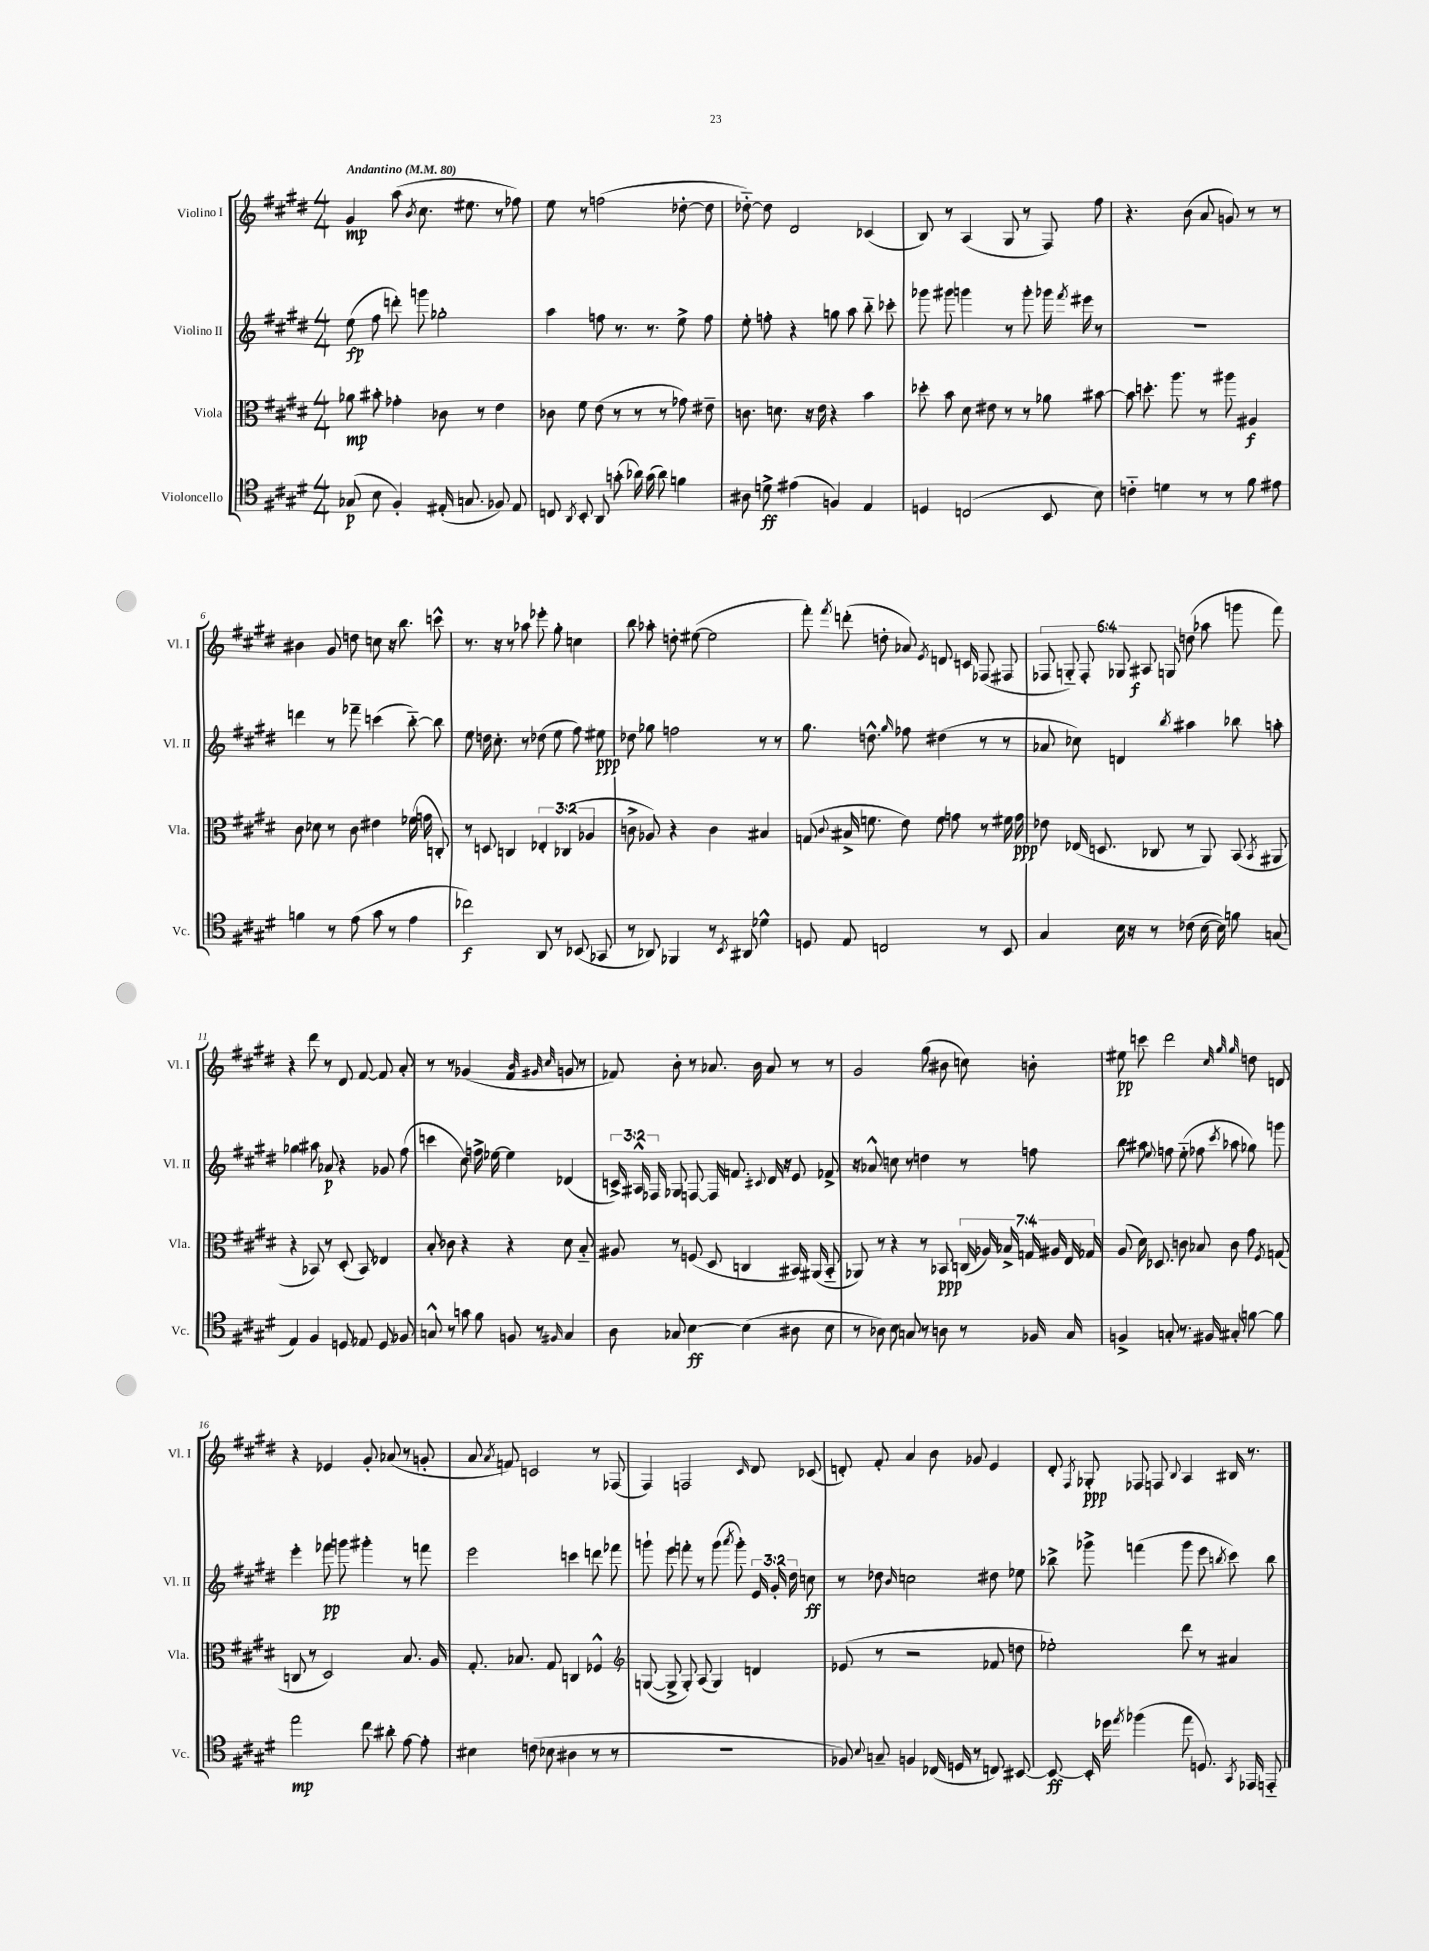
<<
\new StaffGroup <<
\new Staff = "s0" \with { instrumentName = "Violino I" shortInstrumentName = "Vl. I" } {
    \clef treble \key e \major \numericTimeSignature \time 4/4 \override Staff.TupletNumber.text = #tuplet-number::calc-fraction-text \tempo "Andantino" 4 = 80
    \autoBeamOff gis'4\mp a''8( \acciaccatura { b'8 } cis''8. eis''8. r8 fes''8) |
    e''8 r8 f''2( des''8~-. des''8 |
    des''8~-_) des''8 dis'2 ces'4( |
    b8) r8 a4( gis8 r8 fis8) fis''8 |
    r4. b'8( a'8 g'8) r8 r8 |
    bis'4 gis'8 d''8 c''8 r16 b''8. c'''8-^ |
    r8. r16 r8 aes''8 ees'''8-. gis''8-. c''4 |
    b''8 aes''8-. d''8-. eis''8~( eis''2 |
    fis'''8-.) \acciaccatura { fis'''8 } d'''8-.( d''8-. aes'8) \acciaccatura { e'8 } d'8. c'16 fes8( fis8 |
    \tuplet 6/4 { fes8 g8-_) fes8-. ges8 ais8\f g8 } d''8( aes''8 g'''8 fis'''8) |
    r4 dis'''8 r8 dis'8 fis'8~ fis'8 a'8-. |
    r8 r8 ges'4( fis'4 \grace { b'32 gis'32 cis''32 } g'8 r8 |
    fes'8) b'8-. r8 aes'8. b'16 aes'8 r8 r8 |
    gis'2 gis''8( bis'8 c''8) b'8-. |
    eis''8\pp c'''8 dis'''2 \grace { cis''32 gis''32 gis''32 } d''8 d'8 |
    r4 ees'4 gis'8-. aes'8( r8 g'8-. |
    a'8 \acciaccatura { a'8 } f'8) c'2 r8 fes8( |
    fis4) f2 \grace { cis'16 } dis'8 ces'8( |
    d'8-.) fis'8-. a'4 b'8 ges'8 e'4 |
    dis'8-. \acciaccatura { fis8 } ges8-.\ppp fes8 f8 \appoggiatura { b8 } a4 bis16 r8. \bar "|." |
}
\new Staff = "s1" \with { instrumentName = "Violino II" shortInstrumentName = "Vl. II" } {
    \clef treble \key e \major \numericTimeSignature \time 4/4 \override Staff.TupletNumber.text = #tuplet-number::calc-fraction-text
    \autoBeamOff e''8\fp( fis''8 d'''8-.) g'''8 ges''2-. |
    a''4 f''8 r8. r8. e''8-> f''8 |
    e''8-. f''8-. r4 g''8 a''8 b''8-_ ces'''8-. |
    ges'''8 gis'''8 g'''4 r8 g'''8-. ges'''16 \acciaccatura { fis'''8 } eis'''16 r8 |
    R1 |
    d'''4 r8 fes'''8-- c'''4( b''8~-_) b''8 |
    e''8 d''16 cis''8.-. r8 des''8( e''8 fis''8) eis''8\ppp |
    des''8 ges''8 f''2 r8 r8 |
    gis''8. d''8.-^ \grace { gis''16 } fes''8 dis''4( r8 r8 |
    aes'8 ces''8) d'4 \acciaccatura { b''8 } ais''4 bes''8 a''8-. |
    ges''4 ais''8 aes'8\p r4 ges'8 fis''8( |
    c'''4 cis''8) f''16-> ees''16~ ees''4 des'4( |
    \tuplet 3/2 { c'16->) ais16-^ fes16 } ges8 f8~ f16 f'8. \appoggiatura { cis'8 } dis'16 r16 e'8 fes'8-> |
    r16 aes'8.-^ c''8 r8 d''4 r8 f''8 |
    b''8 ais''8 \appoggiatura { e''8 } f''8 e''8-_( fes''8 \acciaccatura { cis'''8 } aes''8 ges''8) g'''8 |
    e'''4-. fes'''8\pp g'''8 gis'''4-. r8 f'''8 |
    e'''2 c'''4 d'''8 fes'''8 |
    g'''8-! e'''8 f'''8-. r8 g'''8( \acciaccatura { a'''8 } g'''8-.) \tuplet 3/2 { e'16 gis'16-. dis''16 } c''8\ff |
    r8 des''8 \grace { b'16 } c''2 dis''8 ees''8 |
    bes''8-> ges'''8-> f'''4( ges'''8 e'''8 \acciaccatura { b''8 } cis'''8) b''8 \bar "|." |
}
\new Staff = "s2" \with { instrumentName = "Viola" shortInstrumentName = "Vla." } {
    \clef alto \key e \major \numericTimeSignature \time 4/4 \override Staff.TupletNumber.text = #tuplet-number::calc-fraction-text
    \autoBeamOff aes'8\mp bis'8-. ges'4-. ces'8 r8 e'4 |
    ces'8 fis'8 e'8( r8 r8 r8 ges'8) eis'8-- |
    c'8. d'8. r16 e'16 r4 b'4 |
    des''8-. b'8 dis'8 eis'8 r8 r8 aes'8 bis'8~ |
    bis'8 d''8.-. a''8. r8 ais''8 ais4\f |
    cis'8 des'8 r8 cis'8 eis'4 fes'16( g'16 c8-.) |
    r8 d8 c4 \tuplet 3/2 { ees4-. ces4( aes4 } |
    c'8-> aes8) r4 c'4 bis4 |
    g8( \appoggiatura { cis'8 } bis16-> f'8. e'8) f'8 g'8 r8 fis'16 g'16\ppp |
    ees'8 ees16( d8. ces8 r8 a,8) b,8( \acciaccatura { b,8 } ais,8 |
    r4 bes,8) r8 dis8-.( bes,8) ees4 |
    b8-. ces'8 r4 r4 dis'8 b8-_ |
    ais8 r8 f8( dis8 c4 bis,16) ais,16( bis,8-_ |
    aes,8) r8 r4 r8 bes,8\ppp \tuplet 7/4 { c16( aes16) bes16-> g16 ais16 e16 ges16 } |
    a8( dis'16) des8. c'8 bes8 c'8 gis'8 \acciaccatura { fis8 } g8( |
    c8 r8 dis2) b8. a16 |
    gis8.-. bes8. gis8 c4 fes4-^ |
    \clef treble g8~( g8-> g8-.) a8( g4) d'4 |
    ees'8( r8 r2 fes'8 d''8 |
    ees''2-.) dis'''8 r8 ais'4 \bar "|." |
}
\new Staff = "s3" \with { instrumentName = "Violoncello" shortInstrumentName = "Vc." } {
    \clef tenor \key e \major \numericTimeSignature \time 4/4
    \autoBeamOff ges8\p( b8 fis4-.) eis16-.( g8. fes8) eis8 |
    c8 \acciaccatura { a,8 } b,8-. a,8 g'8-.( aes'16) g'16( aes'8) f'4 |
    ais8 d'8->\ff eis'4( f4) e4 |
    d4 c2( b,8 b8) |
    c'4-_ d'4 r8 r8 fis'8 eis'8 |
    f'4 r8 e'8( gis'8 r8 e'4 |
    ces''2\f) a,8 r8 bes,8( ges,8 |
    r8 aes,8) fes,4 r8 \acciaccatura { b,8 } ais,8 des'4-^ |
    d8 e8 c2 r8 b,8 |
    gis4 b16 r16 r8 ces'8( b16~ b16) f'8 g8( |
    e4) fis4 d8 ees8 d8 fes8 |
    g8-^ r8 g'8 fis'8 f8 r8 \grace { fis16 } g4 |
    a8 ges8 b4~\ff b4( ais8 b8 |
    r8 aes8) b8 g8 r8 a8 r8 fes16 g16 |
    f4-> g8-. r8. fis16 gis8-. f'8~ f'8 |
    e''2\mp cis''8 ais'8-. e'8~ e'8-. |
    bis4 c'8( bes8 ais4 r8 r8 |
    R1 |
    fes8) \appoggiatura { b8 } g8-- f4 ces16( d16 r8 c8) bis,8~ |
    bis,8~\ff bis,16-. des''16 \acciaccatura { e''8 } fes''4( e''8 d8.) \acciaccatura { gis,8 } ees,16 e,8-_ \bar "|." |
}
>>
>>
